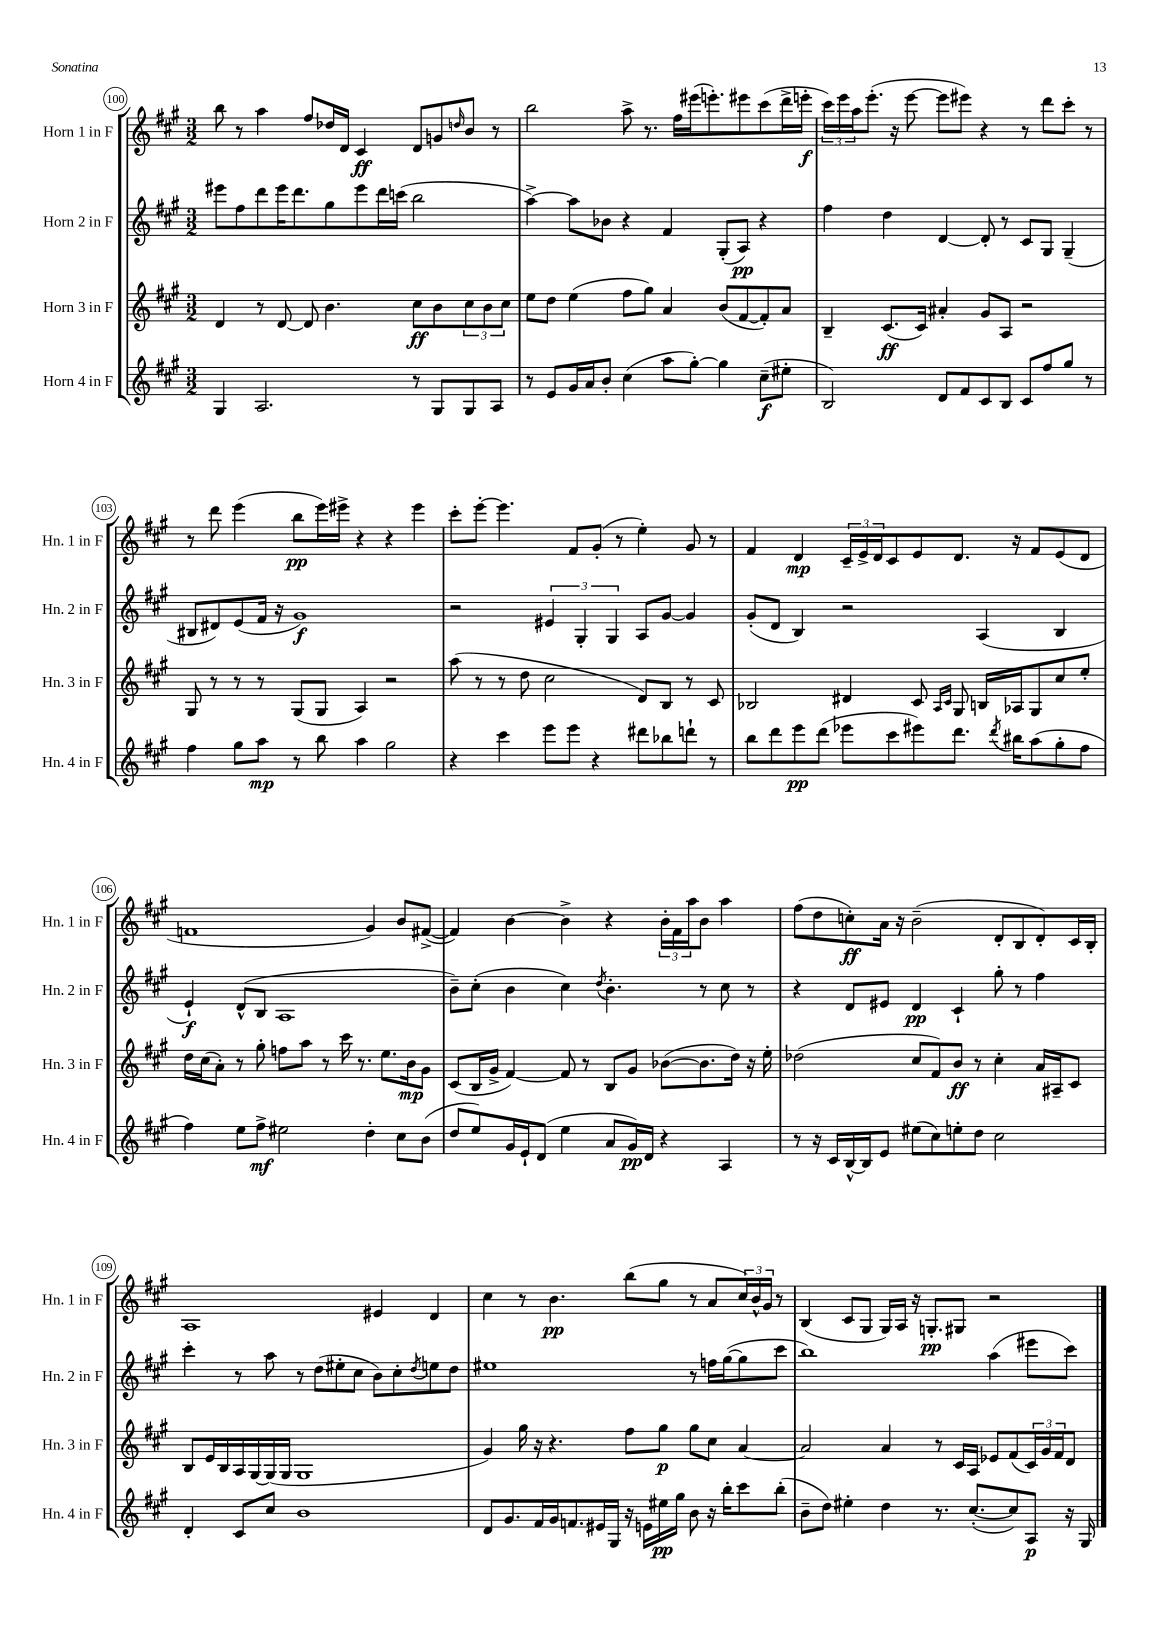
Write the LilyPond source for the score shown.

<<
\new StaffGroup <<
\new Staff = "s0" \with { instrumentName = "Horn 1 in F" shortInstrumentName = "Hn. 1 in F" } {
    \clef treble \key a \major \numericTimeSignature \time 3/2
    b''8 r8 a''4 fis''8 des''16 d'16 cis'4\ff d'8 g'8 \grace { d''16 } b'8 r8 |
    b''2 a''8-> r8. fis''16 eis'''16( e'''8.-.) eis'''8 cis'''8( d'''16-> e'''16-.\f |
    \tuplet 3/2 { cis'''16) e'''16 a''16 } e'''8.-.( r16 e'''8~ e'''8 eis'''8) r4 r8 d'''8 cis'''8-. r8 |
    r8 d'''8 e'''4( b''8\pp e'''16) eis'''16-> r4 r4 eis'''4 |
    cis'''8-. e'''8~-. e'''4. fis'8 gis'8-.( r8 e''4-.) gis'8 r8 |
    fis'4 d'4\mp \tuplet 3/2 { cis'16-- e'16-> d'16 } cis'8 e'8 d'8. r16 fis'8 e'8( d'8 |
    f'1 gis'4) b'8 fis'8~->( |
    fis'4) b'4~ b'4-> r4 \tuplet 3/2 { b'16-. fis'16 a''16 } b'8 a''4 |
    fis''8( d''8 c''8-.\ff) a'16 r16 b'2--( d'8-. b8 d'8-.) cis'16 b16-. |
    a1 eis'4 d'4 |
    cis''4 r8 b'4.\pp b''8( gis''8 r8 a'8 \tuplet 3/2 { cis''16) b'16-^ gis'16 } r8 |
    b4( cis'8 gis8 gis16) a16 r16 g8.-.\pp gis8 r2 \bar "|." |
}
\new Staff = "s1" \with { instrumentName = "Horn 2 in F" shortInstrumentName = "Hn. 2 in F" } {
    \clef treble \key a \major \numericTimeSignature \time 3/2
    eis'''8 fis''8 d'''8 eis'''16 d'''8. gis''8 eis'''8 d'''16 c'''16( b''2 |
    a''4~->) a''8 bes'8 r4 fis'4 gis8-.( a8\pp) r4 |
    fis''4 d''4 d'4~ d'8-. r8 cis'8 gis8 gis4--( |
    bis8 dis'8) e'8( fis'16 r16 gis'1\f) |
    r2 \tuplet 3/2 { eis'4 gis4-. gis4 } a8 gis'8~ gis'4 |
    gis'8-.( d'8 b4) r2 a4( b4 |
    e'4-!\f) d'8-^( b8 a1 |
    b'8--) cis''8-.( b'4 cis''4) \acciaccatura { d''8 } b'4.-. r8 cis''8 r8 |
    r4 d'8 eis'8 d'4\pp cis'4-! gis''8-. r8 fis''4 |
    cis'''4-. r8 a''8 r8 d''8( eis''8-. cis''8 b'8) cis''8-. \acciaccatura { d''8 } e''8 d''8 |
    eis''1 r8 f''16 gis''16~( gis''8 cis'''8 |
    b''1) a''4( eis'''8 cis'''8) \bar "|." |
}
\new Staff = "s2" \with { instrumentName = "Horn 3 in F" shortInstrumentName = "Hn. 3 in F" } {
    \clef treble \key a \major \numericTimeSignature \time 3/2
    d'4 r8 d'8~ d'8 b'4. cis''8\ff b'8 \tuplet 3/2 { cis''8 b'8 cis''8 } |
    e''8 d''8 e''4( fis''8 gis''8) a'4 b'8( fis'8~ fis'8-.) a'8 |
    b4-- cis'8.\ff( cis'16) ais'4-. gis'8 a8 r2 |
    gis8 r8 r8 r8 gis8( gis8 a4) r2 |
    a''8( r8 r8 d''8 cis''2 d'8) b8 r8 cis'8 |
    bes2 dis'4 cis'8 \grace { a16 cis'16 } gis8 b16 aes16 gis8 cis''8 e''8-. |
    d''16 cis''16( a'8-.) r8 gis''8-. f''8 a''8 r8 cis'''16 r8. e''8. b'16\mp gis'8 |
    cis'8( b16 gis'16-> fis'4~) fis'8 r8 b8 gis'8 bes'8~( bes'8. d''16) r16 e''16-. |
    des''2( cis''8 fis'8) b'8\ff r8 cis''4-. a'16 ais16-- cis'8 |
    b8 e'16 b16 a16 gis16~ gis16( gis16 gis1 |
    gis'4) gis''16 r16 r4. fis''8 gis''8\p gis''8 cis''8 a'4~ |
    a'2 a'4 r8 cis'16 a16 ees'8 fis'8( \tuplet 3/2 { cis'16) gis'16 fis'16 } d'8 \bar "|." |
}
\new Staff = "s3" \with { instrumentName = "Horn 4 in F" shortInstrumentName = "Hn. 4 in F" } {
    \clef treble \key a \major \numericTimeSignature \time 3/2
    gis4 a2. r8 gis8 gis8 a8 |
    r8 e'8 gis'16 a'16 b'8-. cis''4( a''8 gis''8~-.) gis''4 cis''8--\f( eis''8-. |
    b2) d'8 fis'8 cis'8 b8 cis'8 fis''8 gis''8 r8 |
    fis''4 gis''8 a''8\mp r8 b''8 a''4 gis''2 |
    r4 cis'''4 e'''8 e'''8 r4 dis'''8 bes''8 d'''8-! r8 |
    b''8 d'''8 e'''8\pp d'''8( ees'''8 cis'''8 eis'''8) d'''8. \acciaccatura { d'''8 } bis''16 a''8( gis''8-. fis''8 |
    fis''4) e''8 fis''8->\mf eis''2 d''4-. cis''8 b'8( |
    d''8 e''8) gis'16 e'16-! d'8( e''4 a'8 gis'16\pp) d'16 r4 a4 |
    r8 r16 cis'16 b16~-^ b16 e'8 eis''8( cis''8) e''8-. d''8 cis''2 |
    d'4-. cis'8 cis''8 b'1 |
    d'8 gis'8. fis'16 gis'16 f'8. eis'16 gis16 r16 e'16 eis''16\pp gis''16 b'8 r16 b''16-. cis'''8 b''8-.( |
    b'8-- d''8) eis''4-. d''4 r8. cis''8.~-.( cis''8) a8\p r16 gis16 \bar "|." |
}
>>
>>
\layout { \context { \Score currentBarNumber = #100 \override BarNumber.stencil = #(make-stencil-circler 0.1 0.3 ly:text-interface::print) } }
